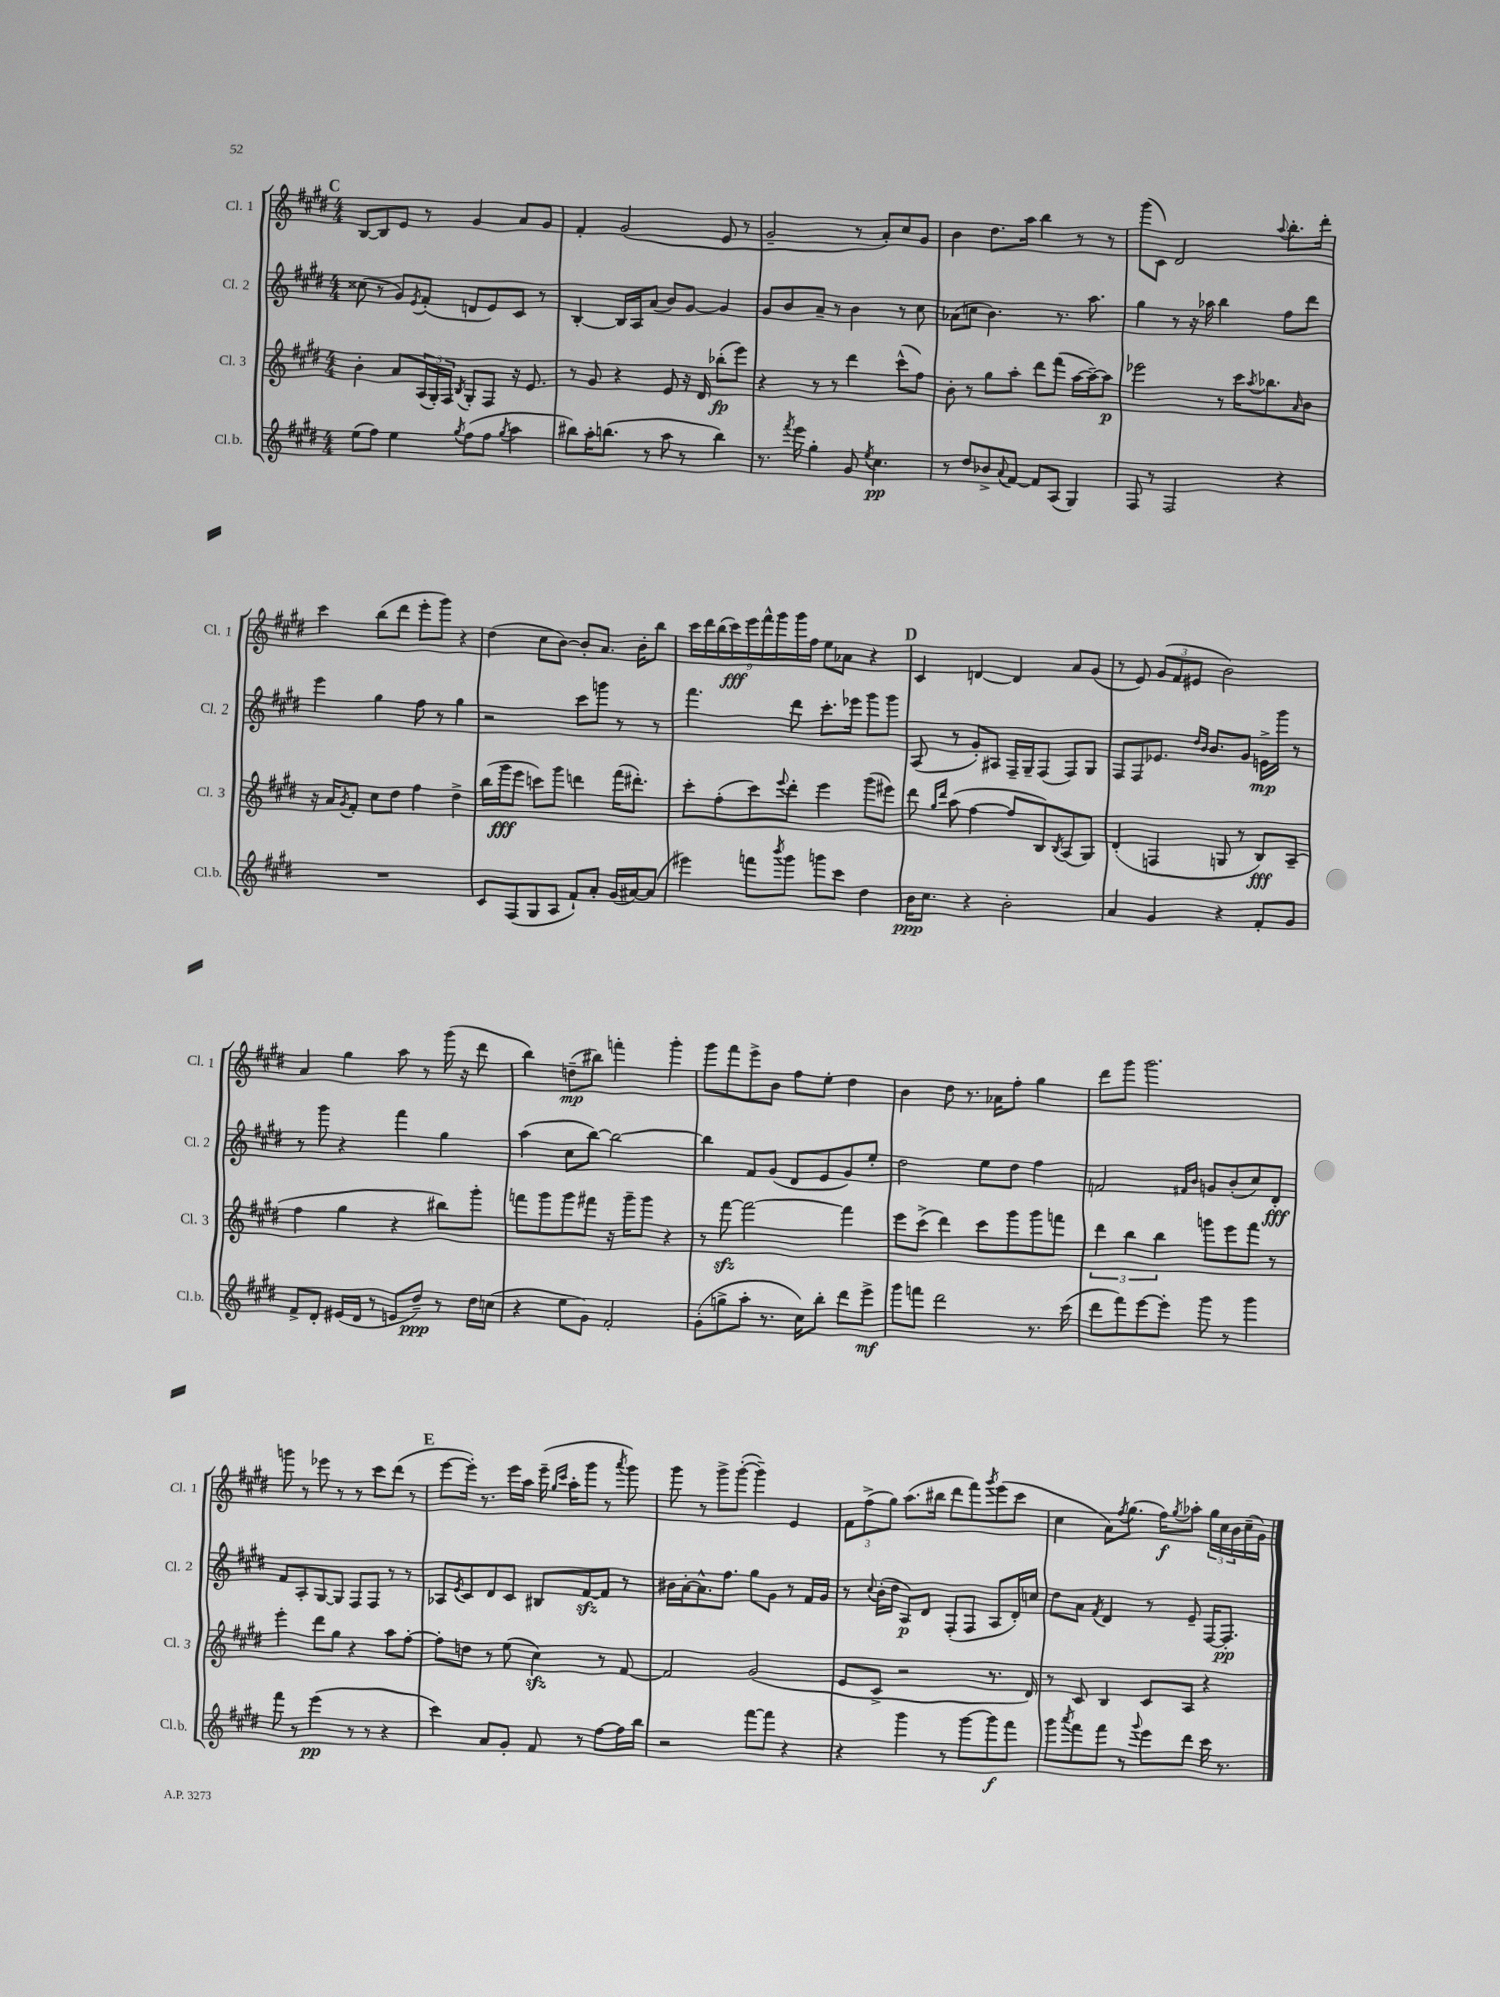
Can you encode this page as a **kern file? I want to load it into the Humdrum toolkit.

**kern	**kern	**kern	**kern
*staff4	*staff3	*staff2	*staff1
*clefG2	*clefG2	*clefG2	*clefG2
*k[f#c#g#d#]	*k[f#c#g#d#]	*k[f#c#g#d#]	*k[f#c#g#d#]
*M4/4	*M4/4	*M4/4	*M4/4
(8ee\L	4b'\	(8cc##\	[8B/L
8ff#\J)	.	8r	8B/]
4ee\	8a/L	8g#/L)	8e/J
.	.	8qe/	.
.	(24A/L	(8f#'/J	8r
.	24G#'/)	.	.
.	24F#/JJ	.	.
8qgg#/	8qB/	.	.
(8ff#\L	8G#'/L	8d/L	4g#/
8ff#\J	8F#/J	8e/)	.
8qgg#/	.	.	.
4aa\	16r	8c#/J	8a/L
.	8.e/	.	.
.	.	8r	8g#/J
=	=	=	=
8bb#\L)	8r	[4B'/	4f#'/
16aa'\K	8g#/	.	.
(8.bb\J	.	.	.
.	4r	16B/]LL	(2g#/
.	.	16A/J	.
8r	.	(8a/J	.
8aa\	8e/	8b/L)	.
8r	16r	[8g#/J	.
.	16d#/	.	.
4bb\)	(8bb-'\L	4g#/]	8e/
.	8eee\J)	.	8r
=	=	=	=
8.r	4r	8g#/L	2g#~/
.	.	8b/	.
8qfff#/	.	.	.
16eee\	.	.	.
4gg#'\	8r	8a~/J	.
.	8r	8r	.
8g#/	4ddd#\	4b\	8r
8qee/	.	.	.
4.cc#\	.	.	8a'/L)
.	(8ccc#^^\L	8r	8cc#/
.	8ff#\J)	8cc#\	8g#/J
=	=	=	=
8r	8b'\	(8a-\L	4b\
8dd#/L	8r	8cc\J	.
8b-^/	8gg#\L	4.b\)	8.dd#\L
8qqa/	.	.	.
[8f#/J	8aa'\J	.	.
.	.	.	16aa\Jk
8f#/]L	8ddd#\L	.	4bb\
(8A/J	(8fff#\J	8.r	.
4G#/)	[16aa\LL	.	8r
.	16aa~\_J)	8.aa\	.
.	8aa\]J	.	8r
=	=	=	=
8F#/	2eee-\	4gg#\	(8ggg#\L
8r	.	.	8c#\J)
2F#/	.	8r	2d#/
.	.	16r	.
.	.	16aa-\	.
.	8r	4bb\	.
.	16ccc#\LK	.	.
.	8qaa/	.	.
.	8.bb-\	.	.
.	.	.	8qqaa/
4r	.	8ff#\L	8.bb'\L
.	16qqa/	.	.
.	8b\J	8ddd#\J	.
.	.	.	16ddd#'\Jk
=	=	=	=
1r	16r	4eee\	4ccc#\
.	16a/LK	.	.
.	8qg#/	.	.
.	8f#'/J	.	.
.	8cc#\L	4gg#\	(8bb\L
.	8dd#\J	.	8ddd#\J
.	4ff#\	8ff#\	8eee'\L
.	.	8r	8ggg#\J)
.	4dd#^\	4gg#\	4r
=	=	=	=
8c#/L	(16bb\LL	2r	(4dd#\
.	16ggg#\J	.	.
(8F#/	8eee\J	.	.
8G#/	8ccc\L)	.	8cc#\L
8A/J	8ggg#\J	.	[8b\J)
8f#`/L)	4ddd\	8ccc#\L	8b'/]L
8a'/J	.	8ggg\J	8.a/J
(16g#/LL	(16fff#\LK	8r	.
[16a#/J)	8.ddd#'\J)	.	16b'\LK
(8a#/]J	.	8r	8bb\J
=	=	=	=
4eee#\)	8ccc#'\L	4.fff#\	18ccc#\LL
.	.	.	18ddd#\
.	.	.	(18bb\
.	(8ff#'\	.	.
.	.	.	18ccc#\)
.	.	.	18eee\
8fff\L	8ccc#\)	.	.
.	.	.	18fff#^^\
.	.	.	18ggg#\
8qbbb/	8qqeee/	.	.
8ggg#\J	8ddd#'\J	8ddd#\	.
.	.	.	18ggg#\
.	.	.	18ff#\JJ
8ggg\L	4eee\	8.ccc#'\L	8ee\L
8ccc#\J	.	.	8a-\J
.	.	16eee-\Jk	.
4dd#\	(8ggg#\L	8ggg#\L	4r
.	8eee#\J)	8ggg#\J	.
=	=	=	=
16b\LK	8ddd#\	(8A/	4c#/
8.cc#\J	.	.	.
.	16qqgg#/LL	.	.
.	16qqddd#/JJ	.	.
.	(8aa\	8r	.
4r	[4ff#\	8g#'/L)	[4d/
.	.	8A#/J	.
2b'\	8ff#/]L	16F#~/LL	4d/]
.	.	16G#~/J	.
.	8B/)	(8F#/J	.
.	8qB/	.	.
.	(8A/	8F#/L)	8a/L
.	8G#/J)	8G#/J	(8g#/J
=	=	=	=
4a/	(4d#'/	8F#/L	8r
.	.	8F#/	8e/)
4g#/	4F/	8.e-/J	(12g#/L
.	.	.	12f#/
.	.	.	12e#/J
.	.	16qqdd#/LL	.
.	.	16qqb/JJ	.
.	.	8.b/L	.
4r	8G/	.	2b\)
.	8r	8g#/J	.
8f#'/L	8B/L)	16e^\LL	.
.	.	16ggg#\JJ	.
8g#/J	(8A~/J	8r	.
=	=	=	=
8f#^/L	4ff#\	8r	4a/
8d#'/J	.	8ggg#\	.
(16e#/LL	4gg#\	4r	4gg#\
16d#/JJ	.	.	.
8r	.	.	.
8e/L	4r	4fff#\	8aa\
8dd#~/J)	.	.	8r
8r	8bb#\L)	4gg#\	(16ggg#\
.	.	.	16r
16dd#\LL	8ggg#'\J	.	8ddd#\
(16cc\JJ	.	.	.
=	=	=	=
4r	8fff\L	(4aa\	4bb\)
.	8ggg#\	.	.
8ee\L	8ggg#\	8cc#\L	(8dd~\L
8g#\J)	8fff#\J	[8bb\J)	8bb#\J)
2f#'/	16r	2bb\_	4fff'\
.	16ggg#~\LK	.	.
.	8ggg#\J	.	.
.	4r	.	4ggg#'\
=	=	=	=
(8g#'\L	8r	4bb\]	8ggg#\L
8gg^\	[8fff#\	.	8fff#\
8aa'\J	2fff#\_	8f#/L	8eee^\
8.r	.	(8g#/J	8b\J
.	.	8d#/L	8ff#\L
16cc#\LK)	.	.	.
8bb'\J	.	8e/	8ee'\J
8ddd#\L	4fff#\]	8g#/)	4dd#\
8eee^\J	.	8ee'/J	.
=	=	=	=
8ggg#\L	8eee\L	2dd#\	4b\
8fff\J	(8ccc#^\J	.	.
2ddd#\	4ddd#\)	.	8dd#\
.	.	.	8.r
.	8ccc#\L	8ee\L	.
.	.	.	16a-\LK
.	8ggg#\	8dd#\J	8ff#'\J
8.r	8ggg#\	4ff#\	4gg#\
.	8fff\J	.	.
(16ccc#\	.	.	.
=	=	=	=
8ddd#\L	6ddd#\	2f/	8ddd#\L
8fff#\)	.	.	8ggg#\J
.	6bb\	.	.
[8eee\	.	.	2.ggg#\
.	6bb\	.	.
8eee'\]J	.	.	.
.	.	16qqf#/LL	.
.	.	16qqb/JJ	.
8ggg#\	8ggg\L	8g/L	.
8r	8eee\	(8b'/	.
4ggg#\	8fff#\J	8cc#/)	.
.	8r	8d#'/J	.
=	=	=	=
8fff#\	4eee'\	8f#/L	8ggg\
8r	.	8A'/	8r
(4eee\	8ddd#\L	[8G#/	8eee-\
.	8gg#\J	8G#/]J	8r
8r	4r	8F#/L	8r
8r	.	8F#/J	8ccc#\L
4r	8aa\L	8r	(8ddd#\J
.	[8ff#'\J	8r	8r
=	=	=	=
4ccc#\)	8ff#'\]L	8A-/L	[8eee\L
.	.	8qe/	.
.	8dd\J	8c#/	16eee'\]Jk)
.	.	.	8.r
8a/L	8r	8d#/	.
8g#'/J	(8ee\	8c#/J	16eee\LL
.	.	.	16aa\JJ
8f#/	4cc#\)	8B#/L	(16eee~\
.	.	.	16qqgg#/LL
.	.	.	16qqccc#/JJ
.	.	.	16aa'\LK
8r	.	[8f#/	8ggg#\J
[8ff#\L	8r	8f#/]J	8r
.	.	.	8qaaa/
16ff#\]L	[8f#/	8r	8ggg#\)
16bb\JJ	.	.	.
=	=	=	=
2r	2f#/]	16b#\LL	8ggg#\
.	.	[16a'\J	.
.	.	8.a^^\]	8r
.	.	.	8ggg#^\L
.	.	8.ff#\J	.
.	.	.	([8ggg#'\J
[8fff#\L	(2g#/	8gg#\L	4ggg#~\])
8fff#\]J	.	8g#\J	.
4r	.	8r	4e/
.	.	16f#/LL	.
.	.	16g#/JJ	.
=	=	=	=
4r	8e/L	8r	12f#\L
.	.	.	(12ff#^\
.	.	8qqcc#/	.
.	8c#^/J	(16b'\LL	.
.	.	.	12gg#\J)
.	.	16dd#\JJ	.
4ggg#\	2r	8A/L)	(8.aa\L
.	.	8d#/J	.
.	.	.	16bb#\Jk
8r	.	(8F#'/L	8ddd#\L
[8ggg#\L	.	8F#/J	8fff#\)
.	.	.	8qggg#/
8ggg#\]	8.r	8A/L	(8eee\
8fff#\J	.	16d#'/L)	8ccc#\J
.	16d#/)	16cc/JJ	.
=	=	=	=
8ggg#\L	8r	8dd#\L	4cc#\
8qaaa/	.	.	.
8fff#\	8c#/	8a\J	.
.	.	8qf#/	.
8fff#\J	4B/	4d#/	8a\L)
.	.	.	8qff#/
8r	.	.	(8.gg#\J
8qqggg#/	.	.	.
8eee\L	8c#/L	8r	.
.	.	.	16ff#\LK)
.	.	.	8qgg#/
8ddd#\J	8A/J	8e~/	8aa-'\J
16ccc#\	4r	[16F#/LK	24gg#\LL
.	.	.	24cc#\
8.r	.	8.F#'/]J	.
.	.	.	24b\
.	.	.	(16cc#~\
.	.	.	16g#\JJ)
==	==	==	==
*-	*-	*-	*-
